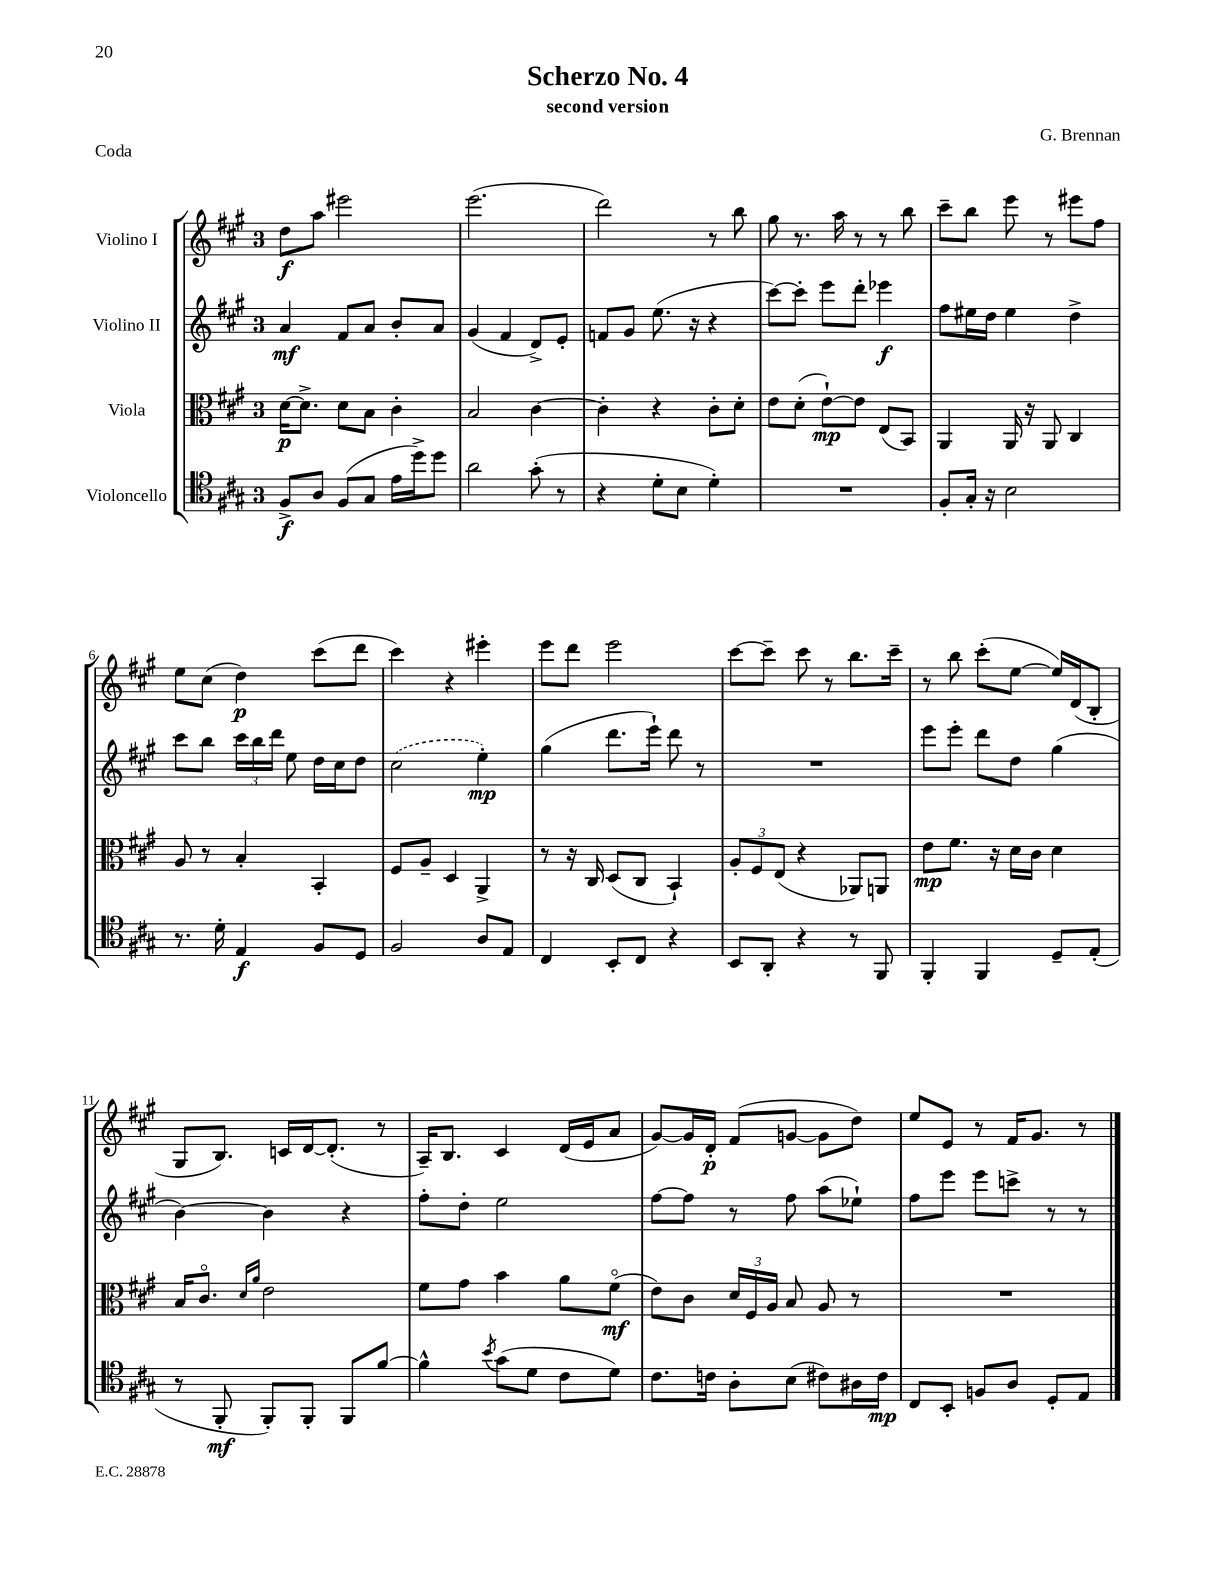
\header { title = "Scherzo No. 4" composer = "G. Brennan" subtitle = "second version" piece = "Coda" }
<<
\new StaffGroup <<
\new Staff = "s0" \with { instrumentName = "Violino I" } {
    \clef treble \key a \major \once \override Staff.TimeSignature.style = #'single-digit \time 3/4
    \autoBeamOff d''8[\f a''8] eis'''2 |
    e'''2.( |
    d'''2) r8 b''8 |
    gis''8 r8. a''16 r8 r8 b''8 |
    cis'''8[-- b''8] e'''8 r8 eis'''8[ fis''8] |
    e''8[ cis''8]( d''4\p) cis'''8[( d'''8] |
    cis'''4) r4 eis'''4-. |
    e'''8[ d'''8] e'''2 |
    cis'''8[~ cis'''8]-- cis'''8 r8 b''8.[ cis'''16]-- |
    r8 b''8 cis'''8[-.( e''8]~ e''16[) d'16( b8]-. |
    gis8[ b8.]) c'16[ d'16~ d'8.]-.( r8 |
    a16[--) b8.] cis'4 d'16[( e'16 a'8] |
    gis'8[~) gis'16 d'16]-.\p fis'8[( g'8]~ g'8[ d''8]) |
    e''8[ e'8] r8 fis'16[ gis'8.] r8 \bar "|." |
}
\new Staff = "s1" \with { instrumentName = "Violino II" } {
    \clef treble \key a \major \once \override Staff.TimeSignature.style = #'single-digit \time 3/4
    \autoBeamOff a'4\mf fis'8[ a'8] b'8[-. a'8] |
    gis'4( fis'4 d'8[->) e'8]-. |
    f'8[ gis'8] e''8.( r16 r4 |
    cis'''8[~) cis'''8]-. e'''8[ d'''8]-. ees'''4\f |
    fis''8[ eis''16 d''16] eis''4 d''4-> |
    cis'''8[ b''8] \tuplet 3/2 { cis'''16[ b''16 d'''16] } e''8 d''16[ cis''16 d''8] |
    \once \slurDashed cis''2( e''4-.\mp) |
    gis''4( d'''8.[ e'''16]-!) d'''8 r8 |
    R2. |
    e'''8[ e'''8]-. d'''8[ d''8] gis''4( |
    b'4~) b'4 r4 |
    fis''8[-. d''8]-. e''2 |
    fis''8[~ fis''8] r8 fis''8 a''8[( ees''8]-!) |
    fis''8[ e'''8] e'''8[ c'''8]-> r8 r8 \bar "|." |
}
\new Staff = "s2" \with { instrumentName = "Viola" } {
    \clef alto \key a \major \once \override Staff.TimeSignature.style = #'single-digit \time 3/4
    \autoBeamOff d'16[~\p d'8.]-> d'8[ b8] cis'4-. |
    b2 cis'4~ |
    cis'4-. r4 cis'8[-. d'8]-. |
    e'8[ d'8]-.( e'8[~-!\mp) e'8] e8[( b,8]) |
    a,4 a,16 r16 a,8 cis4 |
    a8 r8 b4-. b,4-. |
    fis8[ a8]-- d4 a,4-> |
    r8 r16 cis16 d8[( cis8] b,4-!) |
    \tuplet 3/2 { a8[-. fis8 e8]( } r4 aes,8[) a,8] |
    e'8[\mp fis'8.] r16 d'16[ cis'16] d'4 |
    b16[ cis'8.]\flageolet \grace { d'16[ a'16] } e'2 |
    fis'8[ gis'8] b'4 a'8[ fis'8]\flageolet\mf( |
    e'8[) cis'8] \tuplet 3/2 { d'16[ fis16 a16] } b8 a8 r8 |
    R2. \bar "|." |
}
\new Staff = "s3" \with { instrumentName = "Violoncello" } {
    \clef tenor \key a \major \once \override Staff.TimeSignature.style = #'single-digit \time 3/4
    \autoBeamOff fis8[->\f a8] fis8[( gis8] e'16[ d''16->) d''8] |
    a'2 gis'8-.( r8 |
    r4 d'8[-. b8] d'4-.) |
    R2. |
    fis8[-. gis16]-. r16 b2 |
    r8. d'16-. e4\f fis8[ d8] |
    fis2 a8[ e8] |
    cis4 b,8[-. cis8] r4 |
    b,8[ a,8]-. r4 r8 fis,8 |
    fis,4-. fis,4 d8[-- e8]-.( |
    r8 fis,8-.\mf fis,8[-.) fis,8]-. fis,8[ fis'8]~ |
    fis'4-^ \acciaccatura { b'8 } gis'8[( d'8] cis'8[ d'8]) |
    cis'8.[ c'16] a8[-. b8]( cis'8[) ais16 cis'16]\mp |
    cis8[ b,8]-. f8[ a8] d8[-. e8] \bar "|." |
}
>>
>>
